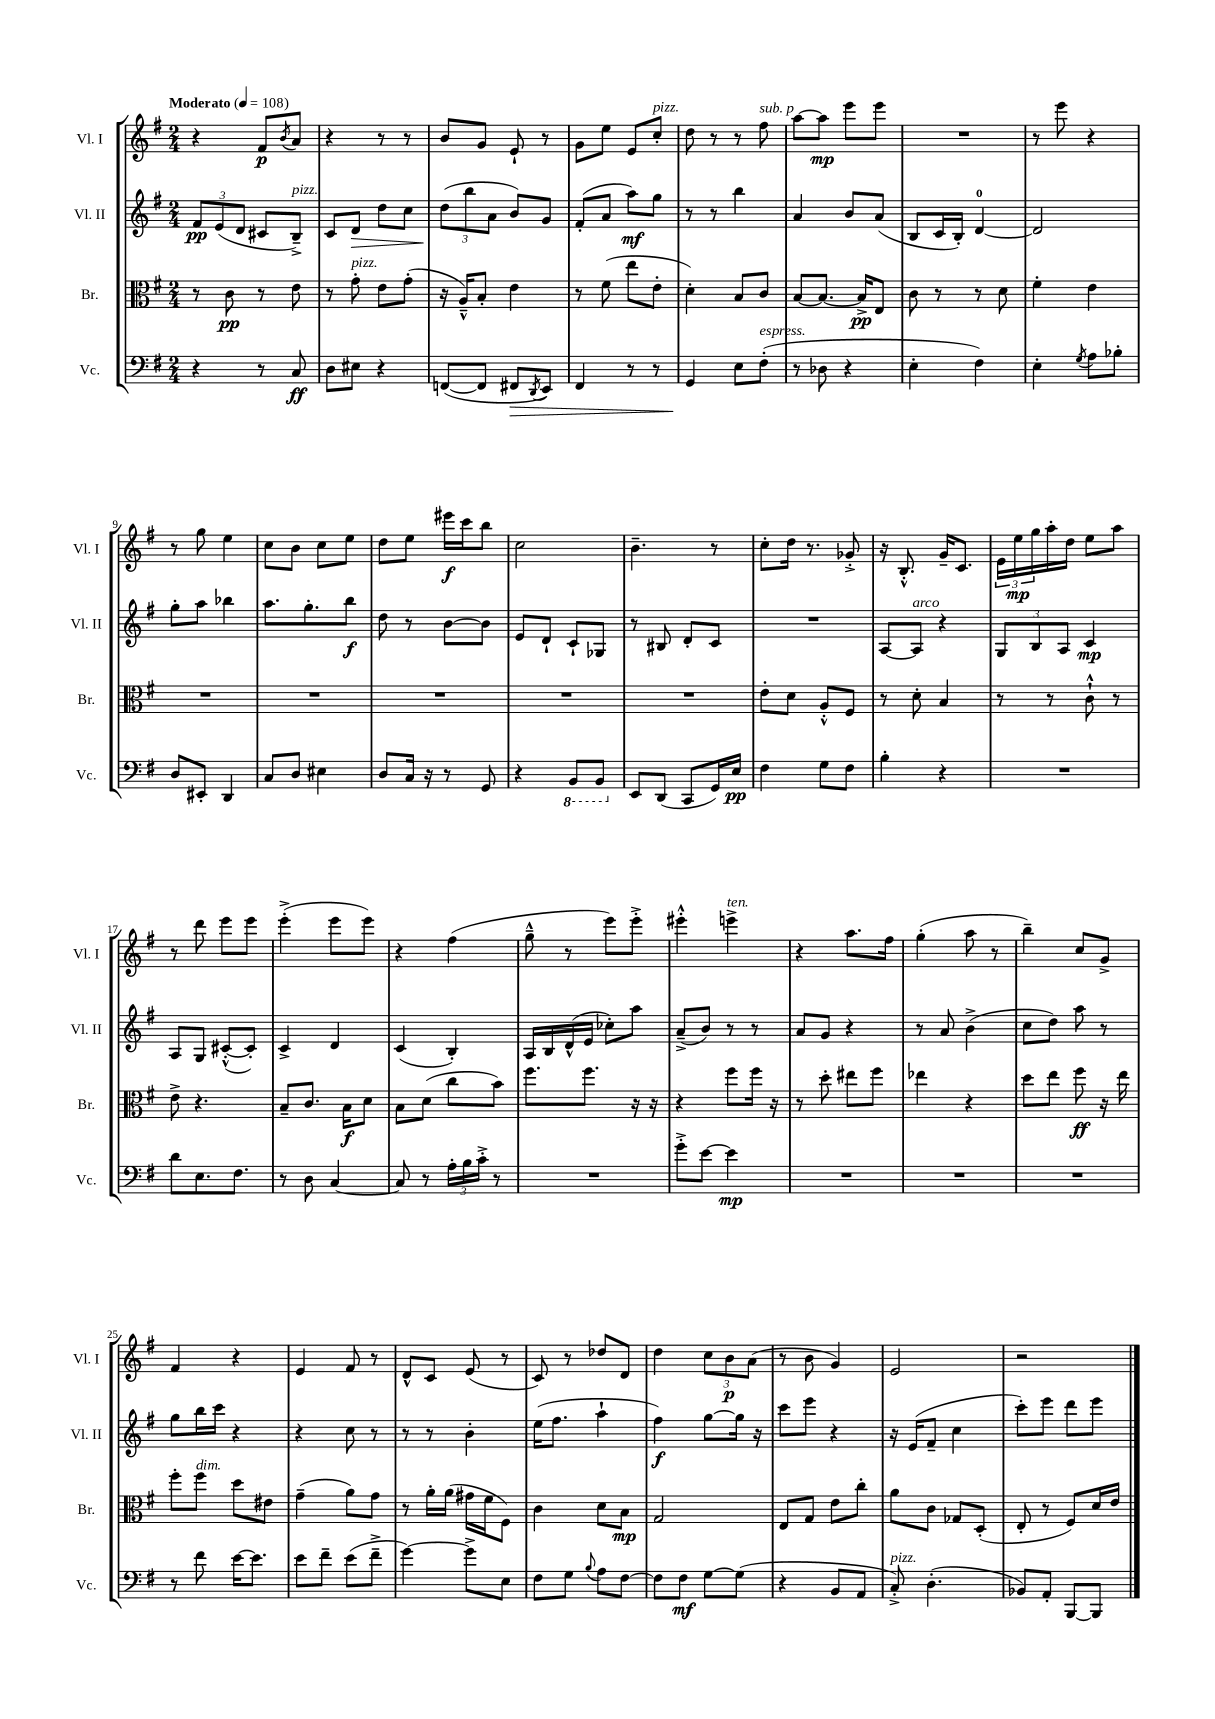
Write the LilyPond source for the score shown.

<<
\new StaffGroup <<
\new Staff = "s0" \with { instrumentName = "Vl. I" shortInstrumentName = "Vl. I" } {
    \clef treble \key g \major \numericTimeSignature \time 2/4 \tempo "Moderato" 4 = 108
    r4 fis'8\p \acciaccatura { b'8 } a'8 |
    r4 r8 r8 |
    b'8 g'8 e'8-! r8 |
    g'8 e''8 e'8 c''8-.^\markup { \italic "pizz." } |
    d''8 r8 r8 fis''8^\markup { \italic "sub. p" } |
    a''8~ a''8\mp e'''8 e'''8 |
    R2 |
    r8 e'''8 r4 |
    r8 g''8 e''4 |
    c''8 b'8 c''8 e''8 |
    d''8 e''8 eis'''16\f c'''16 b''8 |
    c''2 |
    b'4.-- r8 |
    c''8-. d''16 r8. ges'8-.-> |
    r16 b8.-.-^ g'16-- c'8. |
    \tuplet 3/2 { e'16 e''16\mp g''16 } a''16-. d''16 e''8 a''8 |
    r8 d'''8 e'''8 e'''8 |
    e'''4-.->( e'''8 e'''8) |
    r4 fis''4( |
    g''8---^ r8 e'''8) e'''8-.-> |
    eis'''4-.-^ e'''4->^\markup { \italic "ten." } |
    r4 a''8. fis''16 |
    g''4-.( a''8 r8 |
    b''4--) c''8 g'8-> |
    fis'4 r4 |
    e'4 fis'8 r8 |
    d'8-^ c'8 e'8( r8 |
    c'8) r8 des''8 d'8 |
    d''4 \tuplet 3/2 { c''8 b'8\p a'8( } |
    r8 b'8 g'4) |
    e'2 |
    r2 \bar "|." |
}
\new Staff = "s1" \with { instrumentName = "Vl. II" shortInstrumentName = "Vl. II" } {
    \clef treble \key g \major \numericTimeSignature \time 2/4
    \tuplet 3/2 { fis'8\pp e'8( d'8 } cis'8 b8--->^\markup { \italic "pizz." }) |
    c'8 d'8\> d''8 c''8 |
    \tuplet 3/2 { d''8\!( b''8 a'8 } b'8) g'8 |
    fis'8-.( a'8 a''8\mf) g''8 |
    r8 r8 b''4 |
    a'4 b'8 a'8( |
    b8 c'16 b16-.) d'4-0~ |
    d'2 |
    g''8-. a''8 bes''4 |
    a''8. g''8.-. b''8\f |
    d''8 r8 b'8~ b'8 |
    e'8 d'8-! c'8-! ges8 |
    r8 bis8 d'8-. c'8 |
    R2 |
    a8~ a8^\markup { \italic "arco" } r4 |
    \tuplet 3/2 { g8 b8 a8 } c'4\mp |
    a8 g8 cis'8~-.-^( cis'8-.) |
    c'4-> d'4 |
    c'4( b4-.) |
    a16 b16 d'16-^( e'16 ces''8-.) a''8 |
    a'8--->( b'8) r8 r8 |
    a'8 g'8 r4 |
    r8 a'8 b'4->( |
    c''8 d''8) a''8 r8 |
    g''8 b''16 c'''16 r4 |
    r4 c''8 r8 |
    r8 r8 b'4-. |
    e''16( fis''8. a''4-! |
    fis''4\f) g''8~ g''16 r16 |
    c'''8 e'''8 r4 |
    r16 e'16( fis'8-- c''4 |
    c'''8-.) e'''8 d'''8 e'''8 \bar "|." |
}
\new Staff = "s2" \with { instrumentName = "Br." shortInstrumentName = "Br." } {
    \clef alto \key g \major \numericTimeSignature \time 2/4
    r8 c'8\pp r8 e'8 |
    r8 g'8-.^\markup { \italic "pizz." } e'8 g'8-.( |
    r16 a16---^) b8-. e'4 |
    r8 fis'8( e''8 e'8-. |
    d'4-.) b8 c'8 |
    b8~ b8.~ b16->\pp e8 |
    c'8 r8 r8 d'8 |
    fis'4-. e'4 |
    R2 |
    R2 |
    R2 |
    R2 |
    R2 |
    e'8-. d'8 a8-.-^ fis8 |
    r8 d'8-. b4 |
    r8 r8 c'8-!-^ r8 |
    e'8-> r4. |
    b8-- c'8. b16\f d'8 |
    b8 d'8( c''8 b'8) |
    fis''8. fis''8. r16 r16 |
    r4 fis''8 fis''16 r16 |
    r8 d''8-. eis''8 fis''8 |
    ees''4 r4 |
    d''8 e''8 fis''8\ff r16 e''16 |
    fis''8-. fis''8^\markup { \italic "dim." } d''8 eis'8 |
    g'4--( a'8) g'8 |
    r8 a'16-. a'16( gis'16 fis'16 fis8) |
    c'4 d'8 b8\mp |
    g2 |
    e8 g8 e'8 c''8-. |
    a'8 c'8 ges8 d8-.( |
    e8-. r8 fis8) d'16 e'16 \bar "|." |
}
\new Staff = "s3" \with { instrumentName = "Vc." shortInstrumentName = "Vc." } {
    \clef bass \key g \major \numericTimeSignature \time 2/4
    r4 r8 c8\ff |
    d8 eis8 r4 |
    f,8~( f,8 fis,8\> \acciaccatura { d,8 } e,8) |
    fis,4 r8 r8 |
    g,4\! e8 fis8-.^\markup { \italic "espress." }( |
    r8 des8 r4 |
    e4-. fis4) |
    e4-. \acciaccatura { g8 } a8 bes8-. |
    d8 eis,8-. d,4 |
    c8 d8 eis4 |
    d8 c16 r16 r8 g,8 |
    r4 \ottava #-1 b,,8 b,,8 \ottava #0 |
    e,8 d,8( c,8 g,16) e16\pp |
    fis4 g8 fis8 |
    b4-. r4 |
    R2 |
    d'8 e8. fis8. |
    r8 d8 c4~ |
    c8 r8 \tuplet 3/2 { a16-. b16 c'16-.-> } r8 |
    R2 |
    g'8-.-> e'8~ e'4\mp |
    R2 |
    R2 |
    R2 |
    r8 fis'8 e'16~ e'8. |
    e'8 fis'8-- e'8( fis'8---> |
    g'4~) g'8-> e8 |
    fis8 g8 \appoggiatura { b8 } a8 fis8~ |
    fis8 fis8\mf g8~ g8( |
    r4 b,8 a,8 |
    c8-.->^\markup { \italic "pizz." }) d4.-.( |
    bes,8) a,8-. b,,8~ b,,8 \bar "|." |
}
>>
>>
